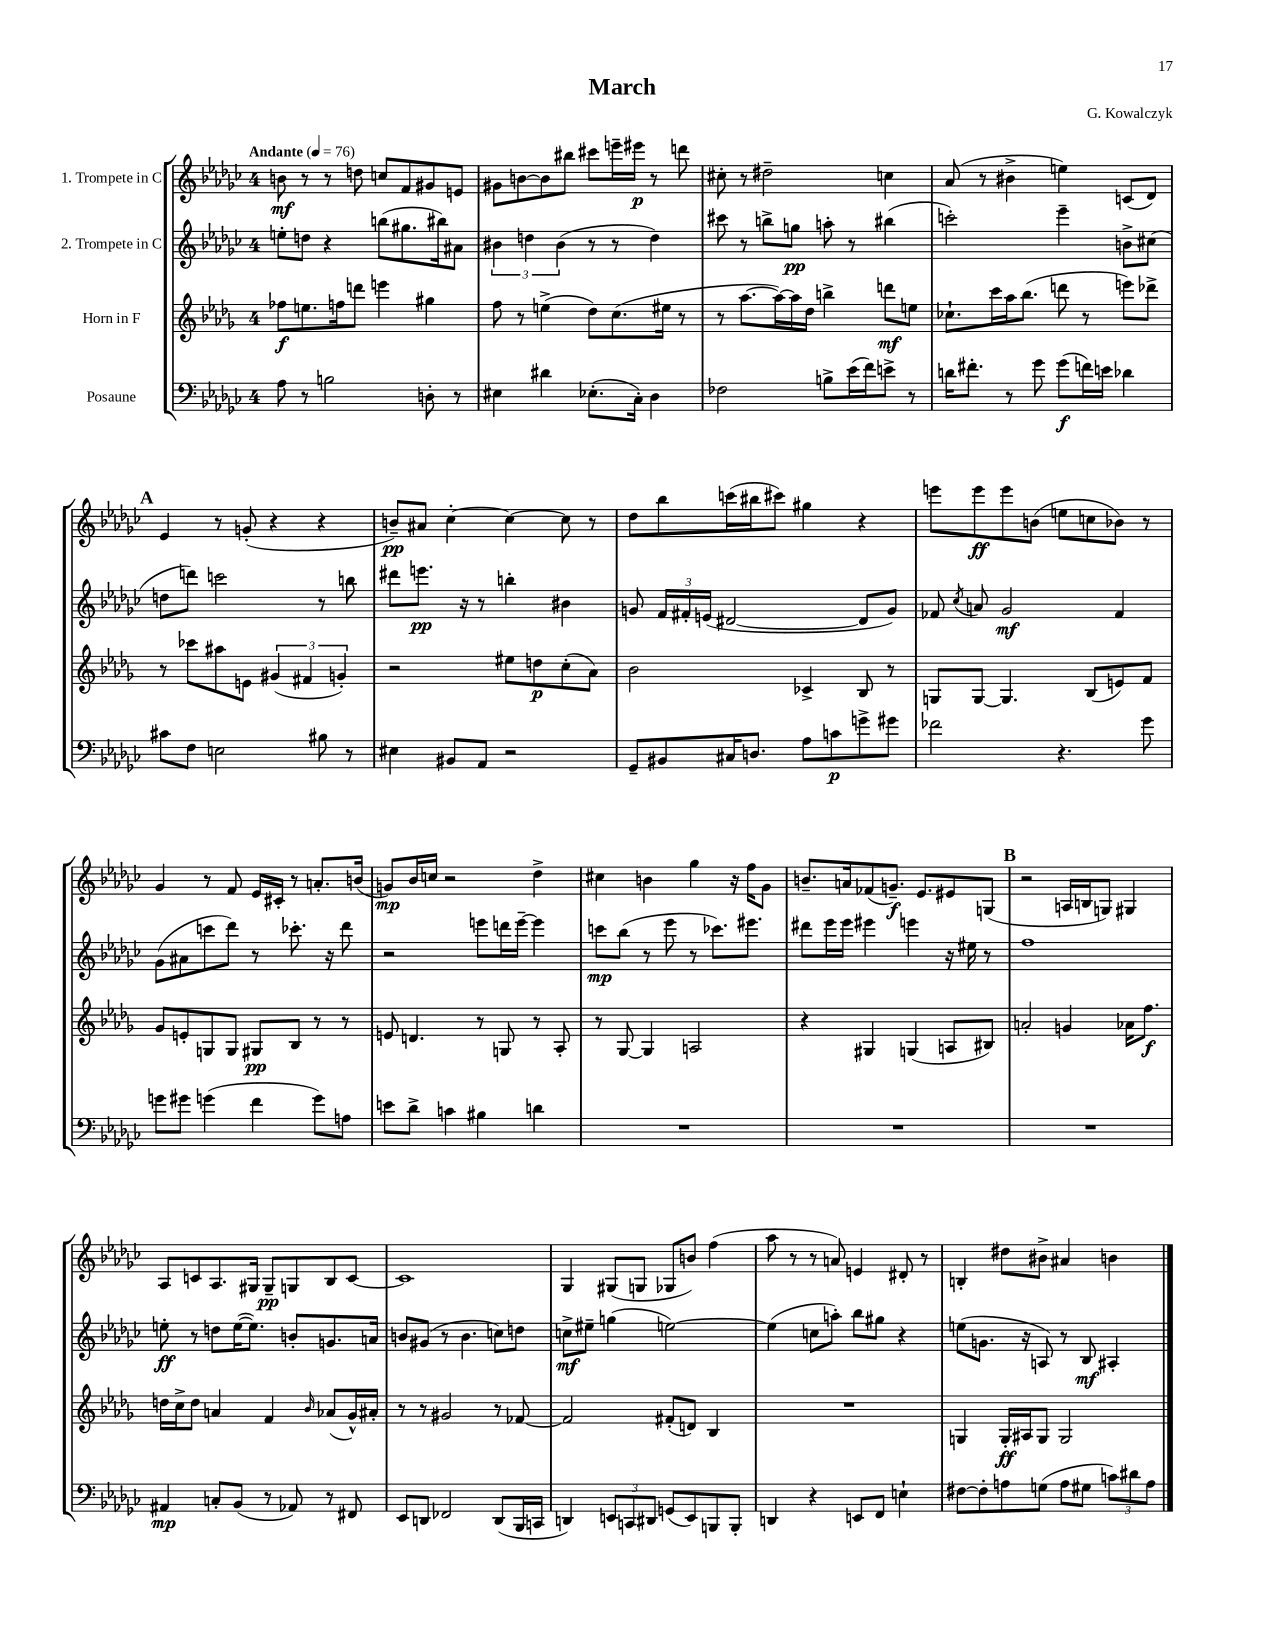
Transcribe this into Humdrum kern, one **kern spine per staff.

**kern	**kern	**kern	**kern
*staff4	*staff3	*staff2	*staff1
*clefF4	*clefG2	*clefG2	*clefG2
*k[b-e-a-d-g-c-]	*k[b-e-a-d-g-]	*k[b-e-a-d-g-c-]	*k[b-e-a-d-g-c-]
*M4/4	*M4/4	*M4/4	*M4/4
*MM76	*MM76	*MM76	*MM76
8A-\	8ff-\L	8ee'\L	8b\
8r	8.ee\	8dd\J	8r
2B\	.	4r	8r
.	16ff\k	.	.
.	8ddd\J	.	8dd\
.	4eee\	(8bb\L	8cc/L
.	.	8.gg#\	8f/
8D'\	4gg#\	.	8g#/
.	.	16bb#\k)	.
8r	.	8a#\J	8e/J
=	=	=	=
4E#\	8ff\	6b#\	8g#\L
.	8r	.	[8b\
.	.	6dd\	.
4d#\	(4ee^\	.	8b\]
.	.	(6b#\	.
.	.	.	8bb#\J
(8.E-'\L	8dd-\L)	8r	8ccc#\L
.	(8.cc\	8r	16eee~\L
16C-'\Jk)	.	.	16eee#\JJ
4D-\	.	4dd\)	8r
.	16ee#\Jk	.	.
.	8r	.	8ddd\
=	=	=	=
2F-\	8r	8ccc#\	8cc#'\
.	[8.aa-\L	8r	8r
.	.	8bb^\L	2dd#~\
.	16aa-\_L)	.	.
.	16aa-\]	8gg\J	.
.	16dd-\JJ	.	.
8B^\L	4bb^\	8aa'\	.
(16e-\L	.	8r	.
16f\J)	.	.	.
8e^\J	8ddd\L	(4bb#\	4cc\
8r	8ee\J	.	.
=	=	=	=
16d\LK	8.cc-`\L	2ccc'\)	(8a-/
8.f#'\J	.	.	.
.	.	.	8r
.	16ccc\L	.	.
8r	16aa-\J	.	4b#^\
.	(8.bb-\J	.	.
8g-\	.	.	.
(8g-\L	8ddd\	4eee-~\	4ee\)
16f\L)	8r	.	.
16e\JJ	.	.	.
4d-\	8eee\L)	8b^\L	(8c/L
.	8ddd-^\J	(8cc#\J	8d-/J)
=	=	=	=
8c#\L	8r	8dd\L	4e-/
8F\J	8ccc-\L	8ddd\J)	.
2E\	8aa#\	2ccc\	8r
.	8e\J	.	(8g'/
.	(6g#/	.	4r
.	6f#/	.	.
8B#\	.	8r	4r
.	6g'/)	.	.
8r	.	8bb\	.
=	=	=	=
4E#\	2r	8ddd#\L	8b~/L)
.	.	8.eee\J	8a#/J
8BB#/L	.	.	[4cc-'\
.	.	16r	.
8AA-/J	.	8r	.
2r	8ee#\L	4bb'\	4cc-\_
.	8dd\	.	.
.	(8cc'\	4b#\	8cc-\]
.	8a-\J)	.	8r
=	=	=	=
8GG-~/L	2b-\	8g/	8dd-\L
8BB#/	.	24f/LL	8bb-\
.	.	24f#'/	.
.	.	(24e/JJ	.
16C#/K	.	[2d#/	(16ccc\L
8.D/J	.	.	16bb#\J
.	.	.	8ccc#\J)
8A-\L	4c-^/	.	4gg#\
8c\	.	.	.
8g^\	8B-/	8d#/]L	4r
8g#\J	8r	8g/J)	.
=	=	=	=
2f-\	8G/L	8f-/	8eee\L
.	.	8qcc-/	.
.	[8G/J	8a/	8eee\
.	4.G/]	2g-/	8eee\
.	.	.	(8b\J
4.r	.	.	8ee\L
.	(8B-/L	.	8cc\
.	8e/)	4f-/	8b-\J)
8g-\	8f/J	.	8r
=	=	=	=
8g\L	8g-/L	(8g-\L	4g-/
8g#\J	8e'/	8a#\	.
(4g\	8G/	8ccc\	8r
.	8G/J	8ddd-\J)	8f/
4f\	8G#/L	8r	16e-/LL
.	.	.	16c#'/JJ
.	8B-/J	8.ccc-'\	8r
8g\L)	8r	.	8.a'/L
.	.	16r	.
8A\J	8r	8ddd-\	.
.	.	.	(16b/Jk
=	=	=	=
8e\L	8e/	2r	8g/L)
8d-^\J	4.d/	.	16b-/L
.	.	.	16cc/JJ
4c\	.	.	2r
4B#\	8r	8eee\L	.
.	8G/	16ddd\L	.
.	.	[16eee~\JJ	.
4d\	8r	4eee\]	4dd-^\
.	8A-'/	.	.
=	=	=	=
1r	8r	8ccc\L	4cc#\
.	[8G-/	(8bb-\J	.
.	4G-/]	8r	4b\
.	.	8eee-\	.
.	2A/	8r	4gg-\
.	.	8.ccc-\L)	.
.	.	.	16r
.	.	8.eee#\J	16ff\LK
.	.	.	8g-\J
=	=	=	=
1r	4r	8ddd#\L	8.b~/L
.	.	16eee-\L	.
.	.	16eee-\JJ	16a/k
.	4G#/	4eee#\	(8f-/
.	.	.	8.g~/J)
.	(4G/	4eee\	.
.	.	.	8.e-/L
.	8A/L	16r	8e#/
.	.	16ee#\	.
.	8B#/J)	8r	(8G/J
=	=	=	=
1r	2a'/	1ff	2r
.	4g/	.	16A/LL
.	.	.	16B/J
.	.	.	8G/J)
.	16a-\LK	.	4G#/
.	8.ff\J	.	.
=	=	=	=
4AA#/	16dd\LL	8ee'\	8A-/L
.	16cc^\J	.	.
.	8dd\J	8r	8c/
8C'/L	4a/	8dd\L	8.A-/
(8BB-/J	.	([16ee\K	.
.	.	8.ee\]J)	16G#/Jk
8r	4f/	.	8G#~/L
8AA-/)	.	8b'/L	8G/
.	16qqb-/	.	.
8r	(8a-/L	8.g/	8B-/
8FF#/	16g-^^/L)	.	[8c/J
.	16a#'/JJ	16a/Jk	.
=	=	=	=
8EE-/L	8r	8b/L	1c]
8DD/J	8r	(8g#/J	.
2FF-/	2g#/	8r	.
.	.	4.b\	.
(8DD/L	8r	8cc\L)	.
16BBB-/L	[8f-/	8dd\J	.
16CC/JJ	.	.	.
=	=	=	=
4DD/)	2f-/]	8cc^\L	4G-/
.	.	8ee#~\J	.
12EE/L	.	(4gg\	(8G#/L
12CC/	.	.	.
.	.	.	8G/J
12DD#/J	.	.	.
(8GG/L	(8f#'/L	[2ee\)	8G-/L
8EE/)	8d/J)	.	8b/J)
8BBB/	4B-/	.	(4ff\
8BBB'/J	.	.	.
=	=	=	=
4DD/	1r	(4ee\]	8aa-\
.	.	.	8r
4r	.	8cc\L	8r
.	.	8aa'\J)	8a/)
8EE/L	.	8bb-\L	4e/
8FF/J	.	8gg#\J	.
4E`\	.	4r	8d#'/
.	.	.	8r
=	=	=	=
[8F#\L	4G/	(8ee\L	4B'/
8F#'\]	.	8.g\J	.
8A\	16G'/LL	.	8dd#\L
.	16A#/J	16r	.
(8G\J	8G/J	8A/)	8b#^\J
8A\L	2G/	8r	4a#/
8G#\J	.	8B-/	.
12c\L)	.	4A#'/	4b\
12d#\	.	.	.
12A\J	.	.	.
==	==	==	==
*-	*-	*-	*-
